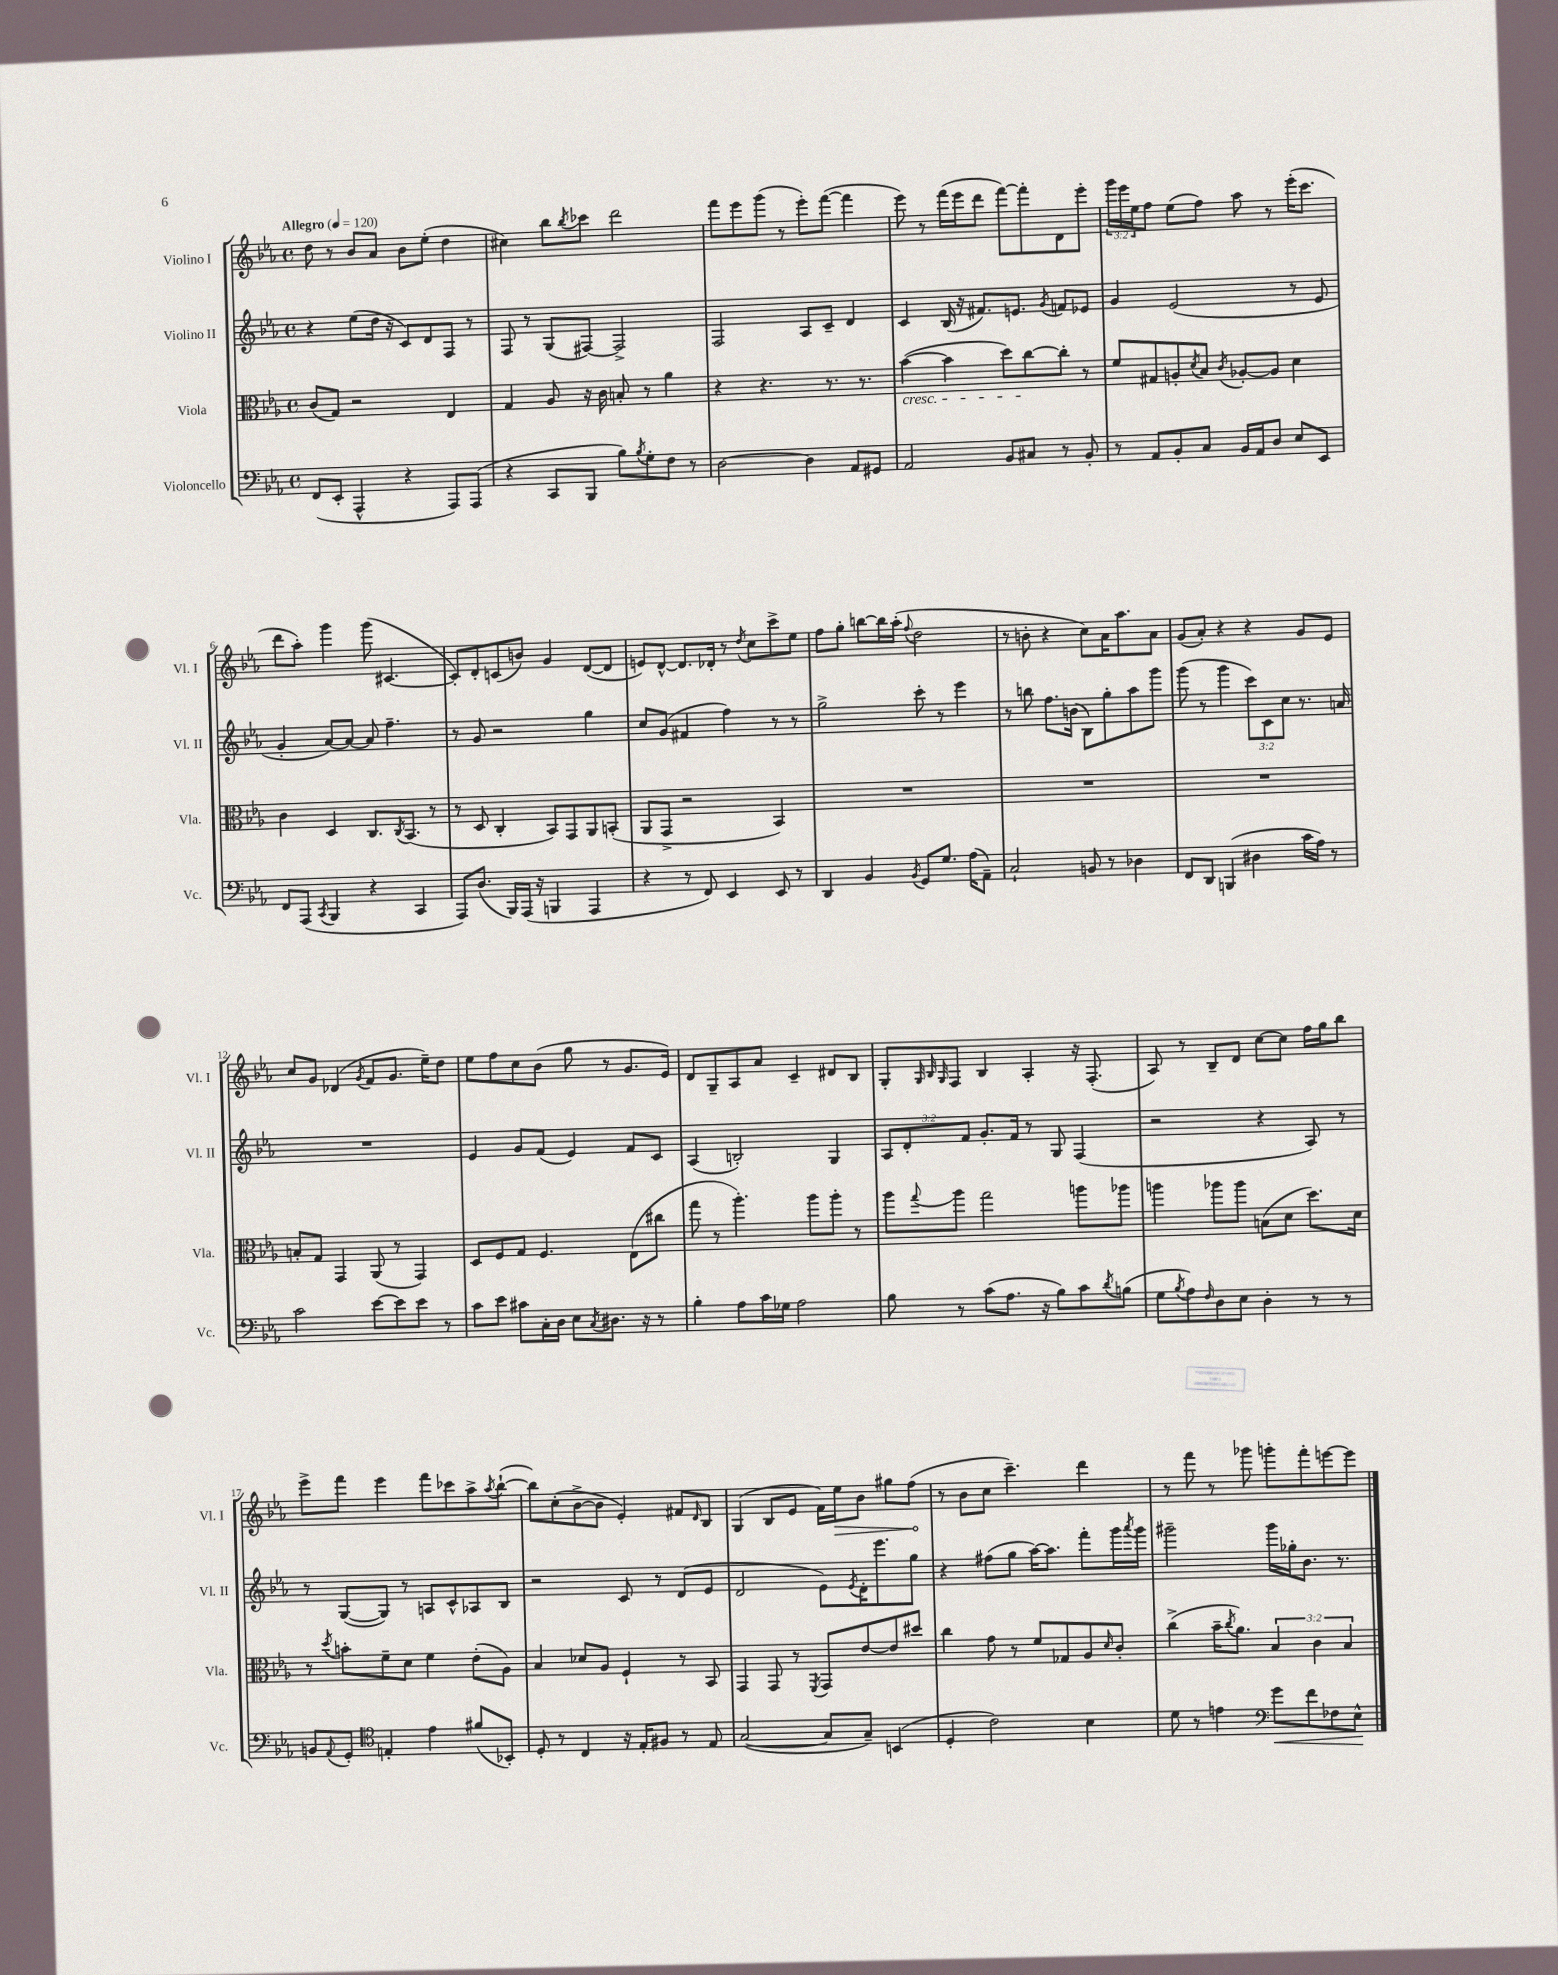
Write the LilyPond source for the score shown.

<<
\new StaffGroup <<
\new Staff = "s0" \with { instrumentName = "Violino I" shortInstrumentName = "Vl. I" } {
    \clef treble \key ees \major \defaultTimeSignature \time 4/4 \override Staff.TupletNumber.text = #tuplet-number::calc-fraction-text \tempo "Allegro" 4 = 120
    d''8 r8 bes'8 aes'8 bes'8 ees''8-.( d''4 |
    cis''4) bes''8 \acciaccatura { bes''8 } ces'''8 d'''2 |
    f'''8 ees'''8 g'''8( r8 ees'''8-.) f'''8~( f'''4 |
    ees'''8) r8 f'''16( ees'''16 d'''8 f'''8~) f'''8-. d'8 ees'''8-. |
    \tuplet 3/2 { g'''16 ees'''16 ees''16 } f''8 ees''8( f''8) aes''8 r8 ees'''16-.( c'''8. |
    d'''8 aes''8-.) g'''4 g'''8( cis'4.~ |
    cis'8-.) d'8-. c'8( b'8) g'4 d'8~( d'8 |
    e'8) d'8~-^ d'8. des'16-. r8 \acciaccatura { d''8 } c''8 c'''8-> ees''8 |
    f''8 g''8-. b''8~ b''16 aes''16-.( \appoggiatura { f''8 } d''2 |
    r8 b'8-. r4 c''8) aes'16 aes''8. aes'8 |
    g'8( aes'8-.) r4 r4 g'8 ees'8 |
    c''8 g'8 des'4( \acciaccatura { g'8 } f'8 g'8. ees''16--) d''8 |
    ees''8 f''8 c''8 bes'8( g''8 r8 g'8. ees'16) |
    d'8 g8-- aes8 aes'8 c'4-- dis'8 bes8 |
    g8-. \grace { g32 bes32 g32 } f8 bes4 aes4-. r16 f8.-.( |
    aes8) r8 bes8-- d'8 c''8~ c''8 f''16 g''16 bes''8 |
    ees'''8-> f'''8 ees'''4 f'''8 ces'''8 aes''8-> \acciaccatura { aes''8 } bes''8~-!( |
    bes''8) c''8-.( bes'8~-> bes'8 ees'4-.) fis'8 \grace { d'16 } bes8 |
    g4( bes8 ees'8 f'16) \once \override Hairpin.circled-tip = ##t ees''16\> bes'8 gis''8 f''8\!( |
    r8 bes'8 c''8 c'''4.--) d'''4 |
    r8 f'''8 r8 ges'''8 g'''8-. f'''8-. e'''8~ e'''8 \bar "|." |
}
\new Staff = "s1" \with { instrumentName = "Violino II" shortInstrumentName = "Vl. II" } {
    \clef treble \key ees \major \defaultTimeSignature \time 4/4 \override Staff.TupletNumber.text = #tuplet-number::calc-fraction-text
    r4 ees''8( d''16 r16 c'8) d'8 f8 r8 |
    f8 r8 g8( fis8~) fis2-> |
    f2 aes8 c'8-- d'4 |
    c'4 bes16( r16 fis'8.) e'8. \acciaccatura { g'8 } f'8 ees'8 |
    g'4 ees'2( r8 ees'8 |
    g'4-. aes'8~) aes'8~ aes'8 f''4.-- |
    r8 g'8 r2 g''4 |
    c''8 g'8( fis'4 f''4) r8 r8 |
    g''2-> c'''8-. r8 ees'''4 |
    r8 b''8 f''8. b'16( bes8) g''8-. aes''8 g'''8 |
    g'''8( r8 g'''4 \tuplet 3/2 { c'''8) c'8 c''8 } r8. a'16 |
    R1 |
    ees'4 g'8 f'8( ees'4) f'8 c'8 |
    aes4( b2-.) g4 |
    \tuplet 3/2 { aes8 d'8-. f'8 } g'8.-. f'16 r8 g8 f4( |
    r2 r4 aes8) r8 |
    r8 g8~( g8) r8 a8 c'8-^ aes8 bes8 |
    r2 c'8 r8 d'8( ees'8 |
    d'2 ees'8) \acciaccatura { ees'8 } d'16-. ees'''8. g''8 |
    r4 fis''8( g''8 aes''16~) aes''8. f'''8-. g'''16 \acciaccatura { aes'''8 } g'''16 |
    gis'''2-- gis'''16 ges''16-. bes'8. r8. \bar "|." |
}
\new Staff = "s2" \with { instrumentName = "Viola" shortInstrumentName = "Vla." } {
    \clef alto \key ees \major \defaultTimeSignature \time 4/4 \override Staff.TupletNumber.text = #tuplet-number::calc-fraction-text
    c'8( g8) r2 ees4 |
    g4 aes8 r16 c'16 b8-. r8 aes'4 |
    r4 r4. r8. r8. |
    bes'4~\cresc( bes'4 d''8) c''8~\! c''8-. r8 |
    f'8 gis8 a8-. \acciaccatura { d'8 } bes8 \acciaccatura { c'8 } aes8~-. aes8 d'4 |
    c'4 d4 c8. \acciaccatura { c8 } bes,8.( r8 |
    r8 d8 c4-. bes,8) g,8 aes,8 b,8-.( |
    aes,8 g,8-> r2 bes,4) |
    R1 |
    R1 |
    R1 |
    b8-. g8 g,4 aes,8( r8 g,4) |
    d8 f8 g8 f4. ees8( cis''8 |
    g''8 r8 aes''4.-.) aes''8 aes''8-. r8 |
    aes''8 \appoggiatura { g''8 } aes''8 g''2 a''8 aes''8 |
    a''4 aes''8 aes''8 b8( d'8 d''8.) d'16 |
    r8 \acciaccatura { d''8 } b'8-. f'8-- d'8 f'4 ees'8-.( aes8) |
    bes4 des'8 aes8 f4-! r8 bes,8 |
    g,4 g,8 r8 \acciaccatura { f,8 } g,8 ees'8~ ees'8 dis''8 |
    c''4 g'8 r8 f'8 ges8 aes8 \grace { d'16 } c'8-. |
    c''4->( bes'16-- \acciaccatura { c''8 } aes'8.) \tuplet 3/2 { bes4 c'4 bes4 } \bar "|." |
}
\new Staff = "s3" \with { instrumentName = "Violoncello" shortInstrumentName = "Vc." } {
    \clef bass \key ees \major \defaultTimeSignature \time 4/4
    f,8( ees,8-. aes,,4-^ r4 aes,,8) aes,,8( |
    r4 c,8 bes,,8 bes8) \acciaccatura { bes8 } g8-. f8 r8 |
    d2~ d4 aes,8 gis,8 |
    aes,2 bes,8 cis8 r8 bes,8-. |
    r8 aes,8 bes,8-. c8 bes,16 aes,16 d8 ees8 ees,8 |
    f,8 aes,,8( \acciaccatura { c,8 } bes,,4 r4 c,4 |
    aes,,8) d8.( bes,,16) aes,,16( r16 b,,4 aes,,4 |
    r4 r8 f,8) ees,4 ees,8 r8 |
    d,4 bes,4 \acciaccatura { bes,8 } g,8 g8. aes16( aes,8--) |
    c2-! b,8 r8 des4 |
    f,8 d,8 b,,4( dis4 c'16 aes16) r8 |
    c'2 ees'8~ ees'8 ees'8 r8 |
    c'8 ees'8 cis'8 c16-. d16 ees8 \acciaccatura { c8 } dis8. r16 r8 |
    bes4-. aes8 c'16 ges16 aes2 |
    bes8 r8 c'8( aes8. r16 bes8) c'8 \acciaccatura { d'8 } b8( |
    g8 \acciaccatura { bes8 } aes8) \grace { f16 } d8 ees8 d4-. r8 r8 |
    b,8 \appoggiatura { aes,8 } g,8-. \clef tenor e4-. ees'4 fis'8( bes,8-.) |
    d8-. r8 c4 r16 ees16-. fis8 r8 ees8 |
    g2~( g8 g8--) b,4( |
    d4-. c'2) bes4 |
    d'8 r8 e'4 \clef bass g'8\< f'8 fes8 ees8-^\! \bar "|." |
}
>>
>>
